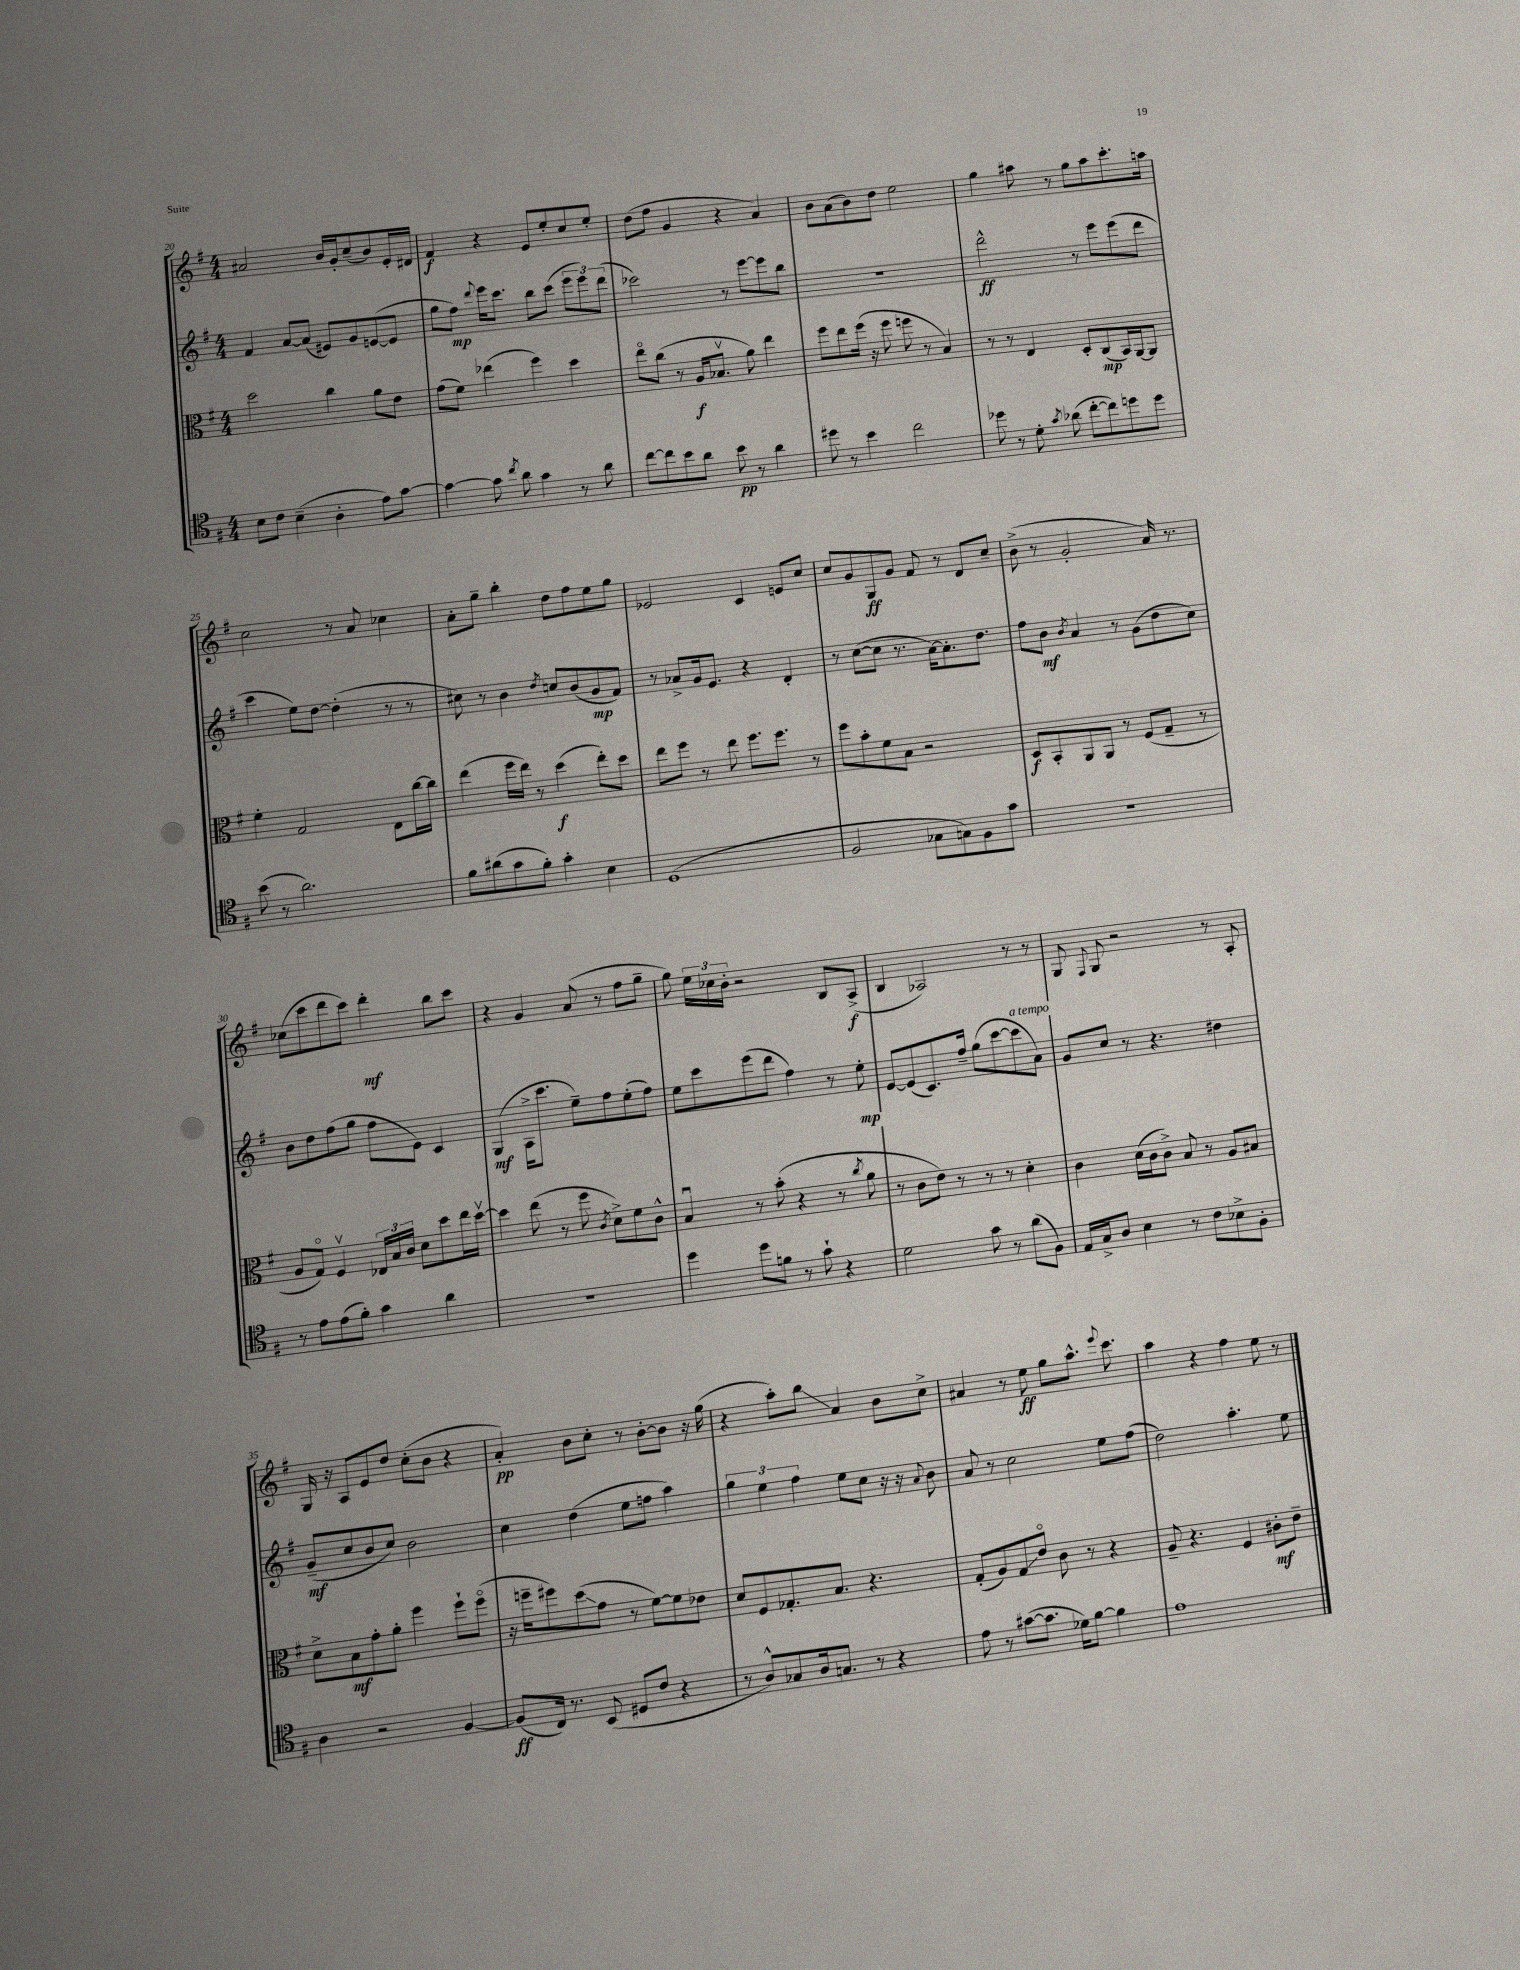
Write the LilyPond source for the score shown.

<<
\new StaffGroup <<
\new Staff = "s0" {
    \clef treble \key g \major \numericTimeSignature \time 4/4
    \autoBeamOff ais'2 b'16[ g'16-. c''8--( b'8) e'16-. dis'16] |
    fis'4\f r4 e'8[ e''8-. c''8 e''8]-. |
    d''8[( fis''8] g'4 r4 a'4) |
    b'8[ a'8( b'8) d''8] e''2 |
    g''4 ais''8 r8 g''8[ ais''8 c'''8.-. a''16] |
    c''2 r8 a'8 ces''4 |
    a'8[-. g''8]-- b''4-. d''8[ fis''8 e''8 g''8] |
    ees'2 c'4 e'8[ c''8] |
    c''8[ g'8 g8\ff g'8] fis'8 r8 d'8[ c''8]-- |
    b'8->( r8 g'2-. a'16) r8. |
    ces''8[( c'''8 d'''8 c'''8]) d'''4-.\mf b''8[ c'''8] |
    r4 g'4 a'8( r8 fis''8[ g''8]-- |
    g''8) \tuplet 3/2 { e''16[ ces''16 b'16]-. } r2 b8[ a8]->\f( |
    b4 aes2) r8 r8 |
    g8 \appoggiatura { fis8 } g8 r2 r8 a8-. |
    g16 r16 a8[ e'8 d''8] c''8[-.( b'8] r4 |
    a'4-.\pp) b'8[ c''8]-. r8 b'8[~-. b'8] r16 g''16( |
    r4 a''8[-.) b''8]\glissando a'4 b'8[ c''8]-> |
    ais'4 r8 e''8\ff g''8[ a''8.]-^ \appoggiatura { e'''8 } c'''8. |
    a''4 r4 fis''4 e''8 r8 \bar "|." |
}
\new Staff = "s1" {
    \clef treble \key g \major \numericTimeSignature \time 4/4
    \autoBeamOff fis'4 a'8[~ a'8]( eis'8[) g'8 e'8~( e'8] |
    g''8[ fis''8]\mp) \appoggiatura { d'''8 } e'''16[ c'''8.] b''8[ c'''8]( \tuplet 3/2 { e'''8[ e'''8) d'''8]( } |
    ces'''2) r8 e'''8[~ e'''8 b''8] |
    R1 |
    d'''2-^\ff r8 e'''8[ e'''8( d'''8] |
    c'''4 e''8[) d''8]~ d''4-.( r8 r8 |
    cis''8) r8 b'4 \acciaccatura { d''8 } c''8[ b'8( g'8\mp fis'8]) |
    r8 aes'8[-> g'16 e'8.] r4 d'4-. |
    r8 c''8[~( c''8] r8. a'16[~) a'8.-. d''8.] |
    fis''8[ b'8]\mf \acciaccatura { b'8 } a'4 r8 g'8[( d''8 c''8]) |
    b'8[ d''8 fis''8( g''8] fis''8[ e'8]) c'4 |
    g4\mf( a16[-> c'''8.] e''8[--) fis''8 e''8-.( fis''8]) |
    e''8[ c'''8 e'''8( d'''8] fis''4) r8 e''8-.\mp |
    e'8[~ e'8( c'8.) fis''16]-- g''8[( c'''8~ c'''8^\markup { \italic "a tempo" } a'8]) |
    g'8[ c''8] r8 r4. dis''4 |
    g'8[--\mf( c''8 b'8 c''8]) b'2 |
    c''4 d''4( e''8[ f''8] a''4) |
    \tuplet 3/2 { g''4 e''4 fis''4 } e''8[ c''8] r16 r16 \appoggiatura { a'8 } b'8 |
    a'8 r8 c''2 e''8[ fis''8]( |
    d''2) a''4.-. e''8 \bar "|." |
}
\new Staff = "s2" {
    \clef alto \key g \major \numericTimeSignature \time 4/4
    \autoBeamOff d''2 c''4 a'8[ e'8] |
    g'8[( fis'8]) ees''4( fis''4) d''4 |
    e''8[\flageolet c''8]( r8 a16[\f bes8.]\upbow a'8) e''4 |
    fis''8[ e''8 fis''16]( r16 fis''8 f''8 r8 b4) |
    r8 r8 e4 d8[-. c8\mp( b,16) a,16~ a,8] |
    fis'4-. g2 e8[ c''16~ c''16] |
    e''4( fis''16[ e''16]) r8 d''4\f( e''8[-.) d''8] |
    e''8[ fis''8] r8 e''8 fis''8.[ fis''8.] r8 |
    fis''8[ b'8-. fis'8 b8] r2 |
    d8[\f b,8-. a,8 a,8] r8 fis8[( g8]-- r8 |
    a8[ g8]\flageolet) fis4\upbow \tuplet 3/2 { ees16[ b16 c'16] } d'8[ d''8 e''16 d''16]~\upbow |
    d''4 e''8( r8 fis''8 \acciaccatura { c'8 } d'8[->) fis'8 c'8]-^ |
    b4\downbow r8 b'8-.( r4 r8 \acciaccatura { c''8 } a'8 |
    r8 c'8[ e'8]) r8 r8 r8 d'4-. |
    c'4 d'16[( c'16 c'8]->) b8 r8 a8[ bis8] |
    d'8[-> b8\mf g'8-. a'8]-. fis''4 fis''8[-! fis''8]\flageolet( |
    r16 f''16[-- fis''8) d''8\glissando( g'8] r8 fis'8[~) fis'8 ees'8] |
    d'8[ fis8 ges8.-. b8.] r4. |
    g8[-.( a8) g8\glissando e'8]\flageolet c'8 r8 r4 |
    a8-- r4. fis4 cis'8[-.\mf e'8]-- \bar "|." |
}
\new Staff = "s3" {
    \clef tenor \key g \major \numericTimeSignature \time 4/4
    \autoBeamOff b8[ c'8] b4--( a4-. e'8[) g'8]~ |
    g'4~ g'8 \acciaccatura { c''8 } a'8 g'4 r8 a'8 |
    c''8[~ c''8 b'8 a'8] b'8\pp r8 a'4 |
    dis''8 r8 b'4 c''2 |
    des''8 r8 d'8-. \acciaccatura { g'8 } aes'8( c''8[~-. c''8) d''8 d''8] |
    b'8( r8 a'2.) |
    fis'8[ ais'8( g'8 fis'8]-.) g'4-. b4 |
    d1( |
    fis2 ges8[ g8) fis8 g'8] |
    R1 |
    r8 e'8[ e'8( fis'8]-.) g'4 a'4 |
    r1 |
    d''4 d''8[ f'8] r8 g'8-! r4 |
    d'2 g'8 r8 a'8[( fis8]) |
    e16[ g16-> a8] b4 r8 c'8[ bes8-> fis8]-. |
    a4 r2 fis4~ |
    fis8[\ff( c16]) r8. b,8( dis8[ c'8] r4 |
    r8 a8[-^) ges8 a16 g8.] r8 r4 |
    e'8 r8 gis'8[~( gis'8.] des'16[) fis'8]~ fis'4 |
    e'1 \bar "|." |
}
>>
>>
\layout { \context { \Score currentBarNumber = #20 } }
